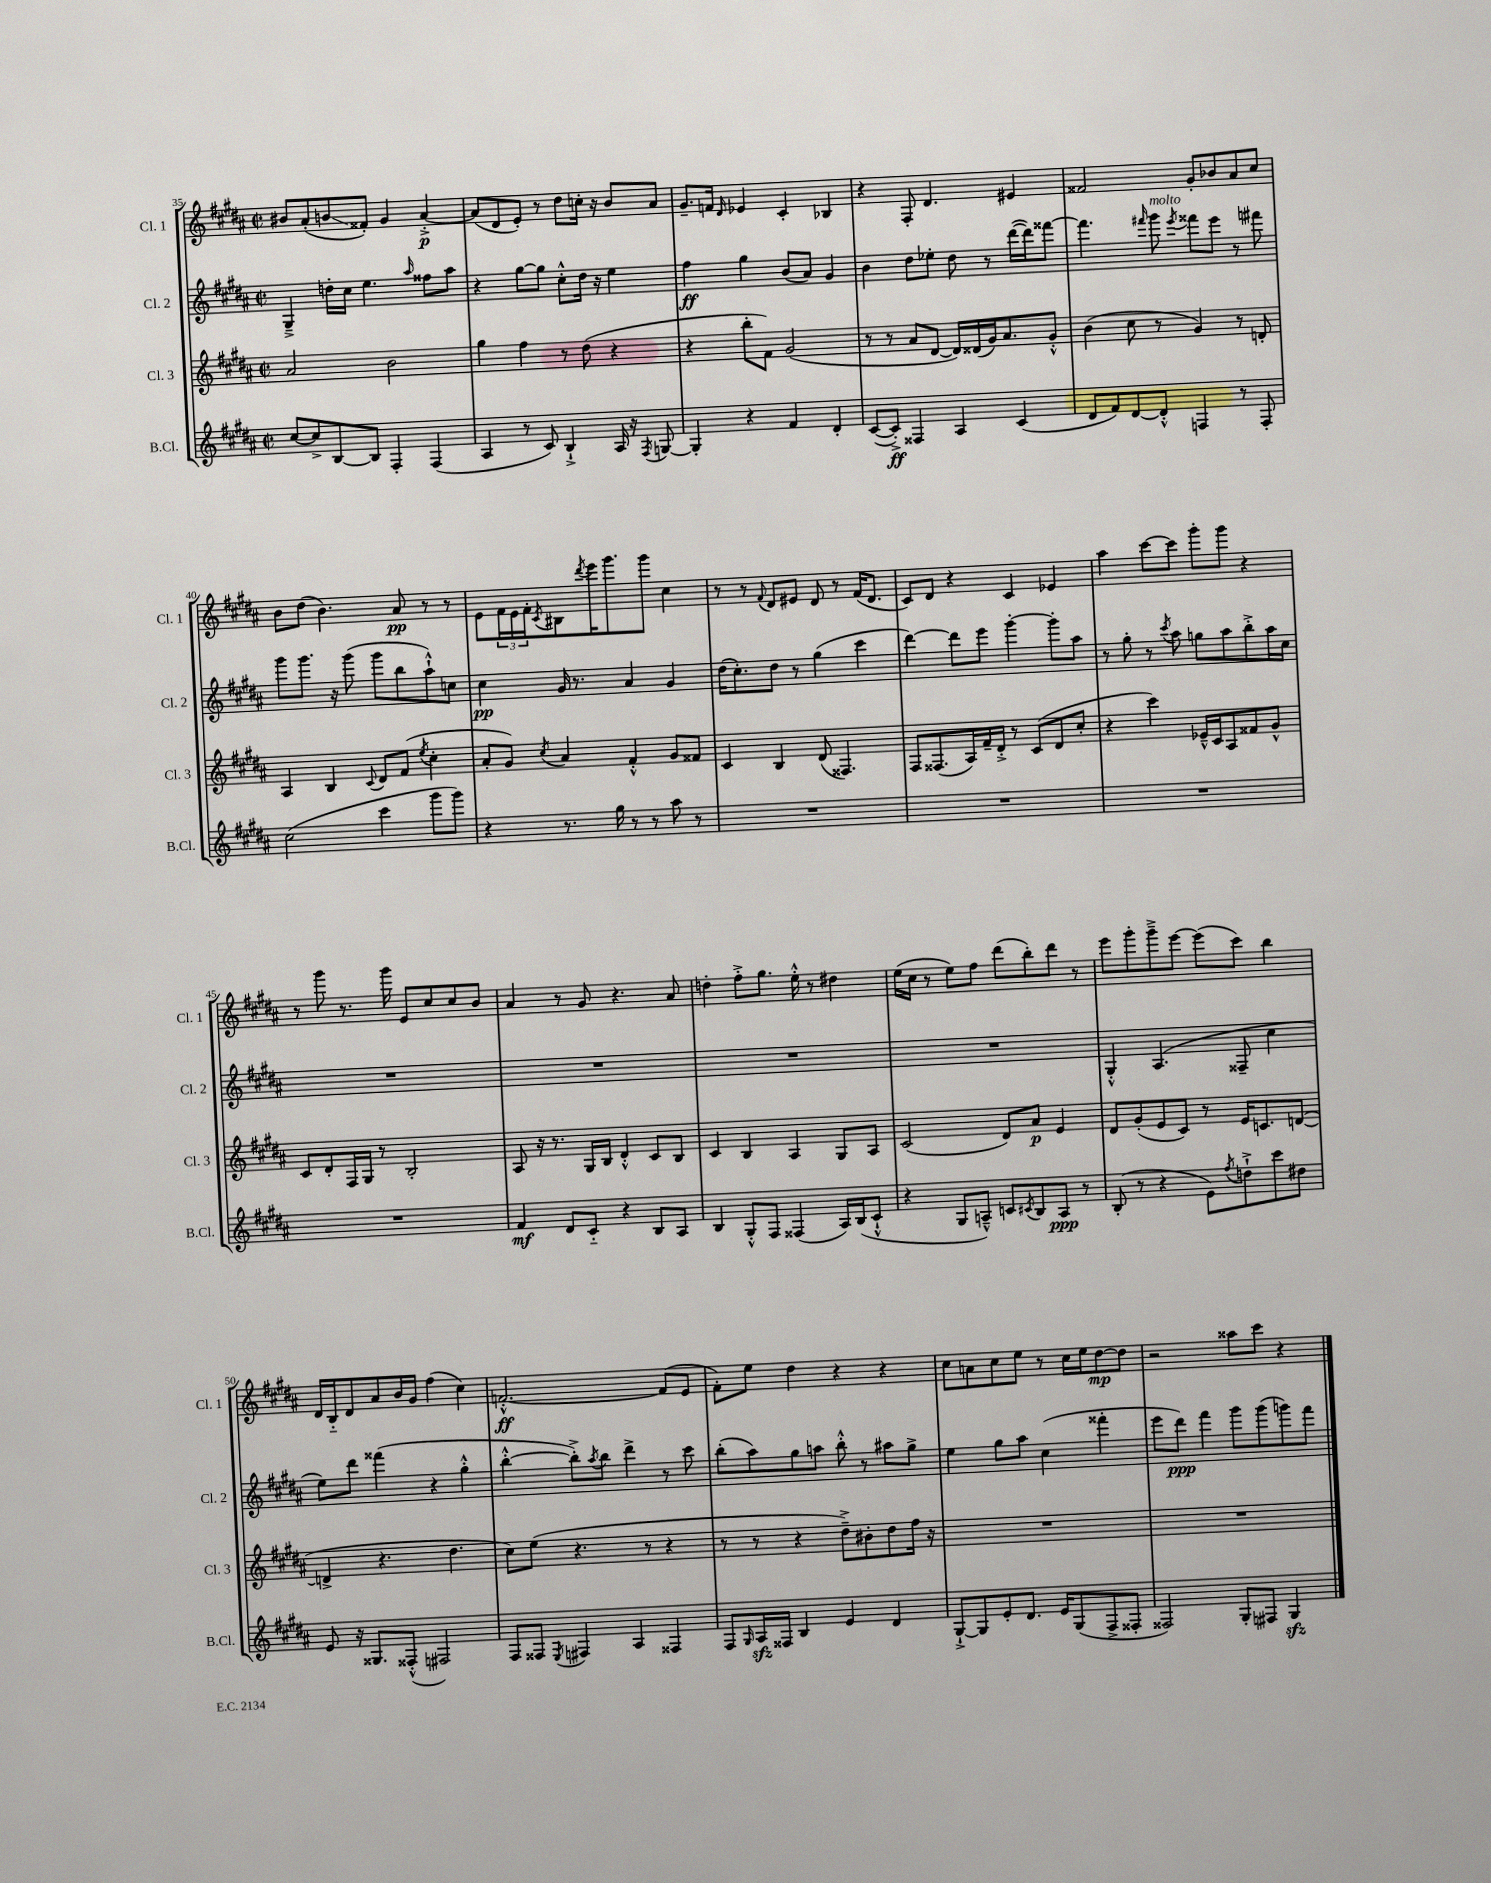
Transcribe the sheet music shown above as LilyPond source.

<<
\new StaffGroup <<
\new Staff = "s0" \with { instrumentName = "Cl. 1" shortInstrumentName = "Cl. 1" } {
    \clef treble \key b \major \defaultTimeSignature \time 2/2
    bis'8 ais'8-.( b'8\glissando fisis'8-.) gis'4 ais'4~-.->\p |
    ais'8( dis'8 e'8-.) r8 dis''8 c''16-. r16 b'8 ais'8 |
    gis'8.-- f'16 \grace { dis'16 } ees'4 cis'4-. bes4 |
    r4 fis8-. dis'4. eis'4 |
    fisis'2 gis'8-. bes'8 ais'8 cis''8 |
    b'8 dis''8( b'4.) ais'8\pp r8 r8 |
    e'8 \tuplet 3/2 { fis'16 e'16 fis'16-. } \acciaccatura { cis'8 } bis8 \acciaccatura { dis'''8 } e'''16 gis'''8. gis'''8 cis''4 |
    r8 r8 \appoggiatura { fis'8 } dis'8 eis'8 dis'8 r8 fis'16( dis'8. |
    cis'8) dis'8 r4 cis'4 ees'4 |
    ais''4 cis'''8~ cis'''8 gis'''8-. gis'''8 r4 |
    r8 gis'''8 r8. gis'''16 e'8 cis''8 cis''8 b'8 |
    ais'4 r8 gis'8 r4. ais'8 |
    d''4-. fis''8-.-> gis''8. e''16-.-^ r8 dis''4 |
    e''16( cis''16 r8 e''8) fis''8 dis'''8( b''8-.) dis'''8 r8 |
    e'''8 gis'''8-. gis'''8---> e'''8~ e'''8( cis'''8) b''4 |
    dis'16 b16-_ dis'8 ais'8 b'16 gis'16 fis''4( cis''4) |
    f'2.~-.-^\ff f'8( e'8 |
    fis'8-.) e''8 dis''4 r4 r4 |
    cis''8 a'8 cis''8 e''8 r8 cis''16 e''16 dis''8~\mp dis''8 |
    r2 aisis''8 cis'''8 r4 \bar "|." |
}
\new Staff = "s1" \with { instrumentName = "Cl. 2" shortInstrumentName = "Cl. 2" } {
    \clef treble \key b \major \defaultTimeSignature \time 2/2
    gis4---> d''16-. cis''16 e''4. \grace { ais''16 } fisis''8 ais''8 |
    r4 gis''8~ gis''8 cis''8-.-^ dis''16 r16 e''4 |
    fis''4\ff gis''4 b'8( ais'8) gis'4 |
    b'4 dis''8 ees''8-. dis''8 r8 dis'''16~( dis'''16) fisis'''8~ |
    fisis'''4. \grace { fis'''16 } gis'''8^\markup { \italic "molto" } \acciaccatura { e'''8 } fisis'''8 e'''8 r8 fis'''8 |
    gis'''8 gis'''8. r16 gis'''8( gis'''8 b''8 ais''8-!-^) c''8 |
    cis''4\pp gis'16 r8. ais'4 gis'4 |
    dis''16( cis''8.-.) dis''8 r8 gis''4( cis'''4 |
    dis'''4~) dis'''8 e'''8 gis'''4~-. gis'''8-. ais''8 |
    r8 gis''8-. r8 \acciaccatura { cis'''8 } ais''8 g''8 ais''8 b''8-.-> ais''16 cis''16 |
    R1 |
    R1 |
    R1 |
    R1 |
    gis4-.-^ ais4.( fisis8-- cis''4 |
    e''8) dis'''8 fisis'''4( r4 gis''4-.-^ |
    b''4~-.-^ b''8-.->) \acciaccatura { ais''8 } b''8 dis'''4-> r8 cis'''8 |
    b''8-.( ais''8) gis''8 a''8 b''8-.-^ r8 ais''8 gis''8-> |
    e''4 gis''8 ais''8 cis''4( fisis'''4-. |
    e'''8 dis'''8\ppp) fis'''4 gis'''8 gis'''8( g'''8) fis'''8 \bar "|." |
}
\new Staff = "s2" \with { instrumentName = "Cl. 3" shortInstrumentName = "Cl. 3" } {
    \clef treble \key b \major \defaultTimeSignature \time 2/2
    ais'2 b'2 |
    gis''4 fis''4 r8 dis''8( r4 |
    r4 b''8-. fis'8) gis'2( |
    r8 r8 ais'8 dis'8~ dis'16) disis'16( gis'16) ais'8. gis'8-.-^ |
    b'4( cis''8 r8 gis'4) r8 d'8-. |
    ais4 b4 \appoggiatura { cis'8 } dis'8 fis'8( \acciaccatura { e''8 } cis''4-. |
    ais'8-. gis'8) \acciaccatura { cis''8 } ais'4 fis'4-.-^ gis'8 fisis'8 |
    cis'4 b4 dis'8( fisis4.) |
    fis8 fisis8.( ais16) fis'16-- dis'16-.-> r8 cis'8( dis'8 cis''8-. |
    r4 cis'''4) ees'16---^ cis'16 ais8 fisis'8 gis'8-^ |
    cis'8 dis'8-. fis16 gis16 r8 b2-. |
    ais8 r16 r8. gis16 b16 dis'4-.-^ cis'8 b8 |
    cis'4 b4 ais4 gis8 ais8 |
    cis'2( dis'8) ais'8\p e'4 |
    dis'8 gis'8-.( e'8 cis'8) r8 e'16 c'8. d'8~( |
    d'4-> r4. dis''4. |
    cis''8) e''8( r4. r8 r4 |
    r8 r8 r4 dis''8--->) bis'8-. dis''8 fis''16 r16 |
    R1 |
    R1 \bar "|." |
}
\new Staff = "s3" \with { instrumentName = "B.Cl." shortInstrumentName = "B.Cl." } {
    \clef treble \key b \major \defaultTimeSignature \time 2/2
    cis''8~ cis''8-> b8~ b8 fis4-. fis4( |
    ais4 r8 cis'8) b4-!-> ais16 r16 \acciaccatura { fis8 } g8~ |
    g4-. r4 fis'4 dis'4-. |
    cis'8~( cis'8-.->\ff) fisis4 ais4 cis'4( |
    dis'8 fis'8) dis'8~ dis'8-.-^ f4 r8 f8-. |
    cis''2( cis'''4 gis'''8 gis'''8) |
    r4 r8. gis''16 r8 r8 ais''8 r8 |
    R1 |
    R1 |
    R1 |
    R1 |
    fis'4\mf dis'8 cis'8-_ r4 b8 ais8 |
    b4 gis8-.-^ fis8 fisis4( ais16) b16( cis'8-!-^ |
    r4 gis8 a8---^) c'8 \acciaccatura { cis'8 } b8 a8\ppp r8 |
    b8-.( r8 r4 e'8) \acciaccatura { fis''8 } d''8-!-> cis'''8 dis''8 |
    e'8 r16 gisis8. fisis8-.-^( fis2) |
    fis8 fisis8 \acciaccatura { e8 } fis4 ais4 fisis4 |
    fis8 \grace { gis16 } ais16\sfz fisis16 b4 e'4 dis'4 |
    gis8~-!-> gis8 e'8-. dis'8. e'16 gis8( fis8-> fisis8-. |
    fisis2) gis8-. fis8 gis4\sfz \bar "|." |
}
>>
>>
\layout { \context { \Score currentBarNumber = #35 } }
